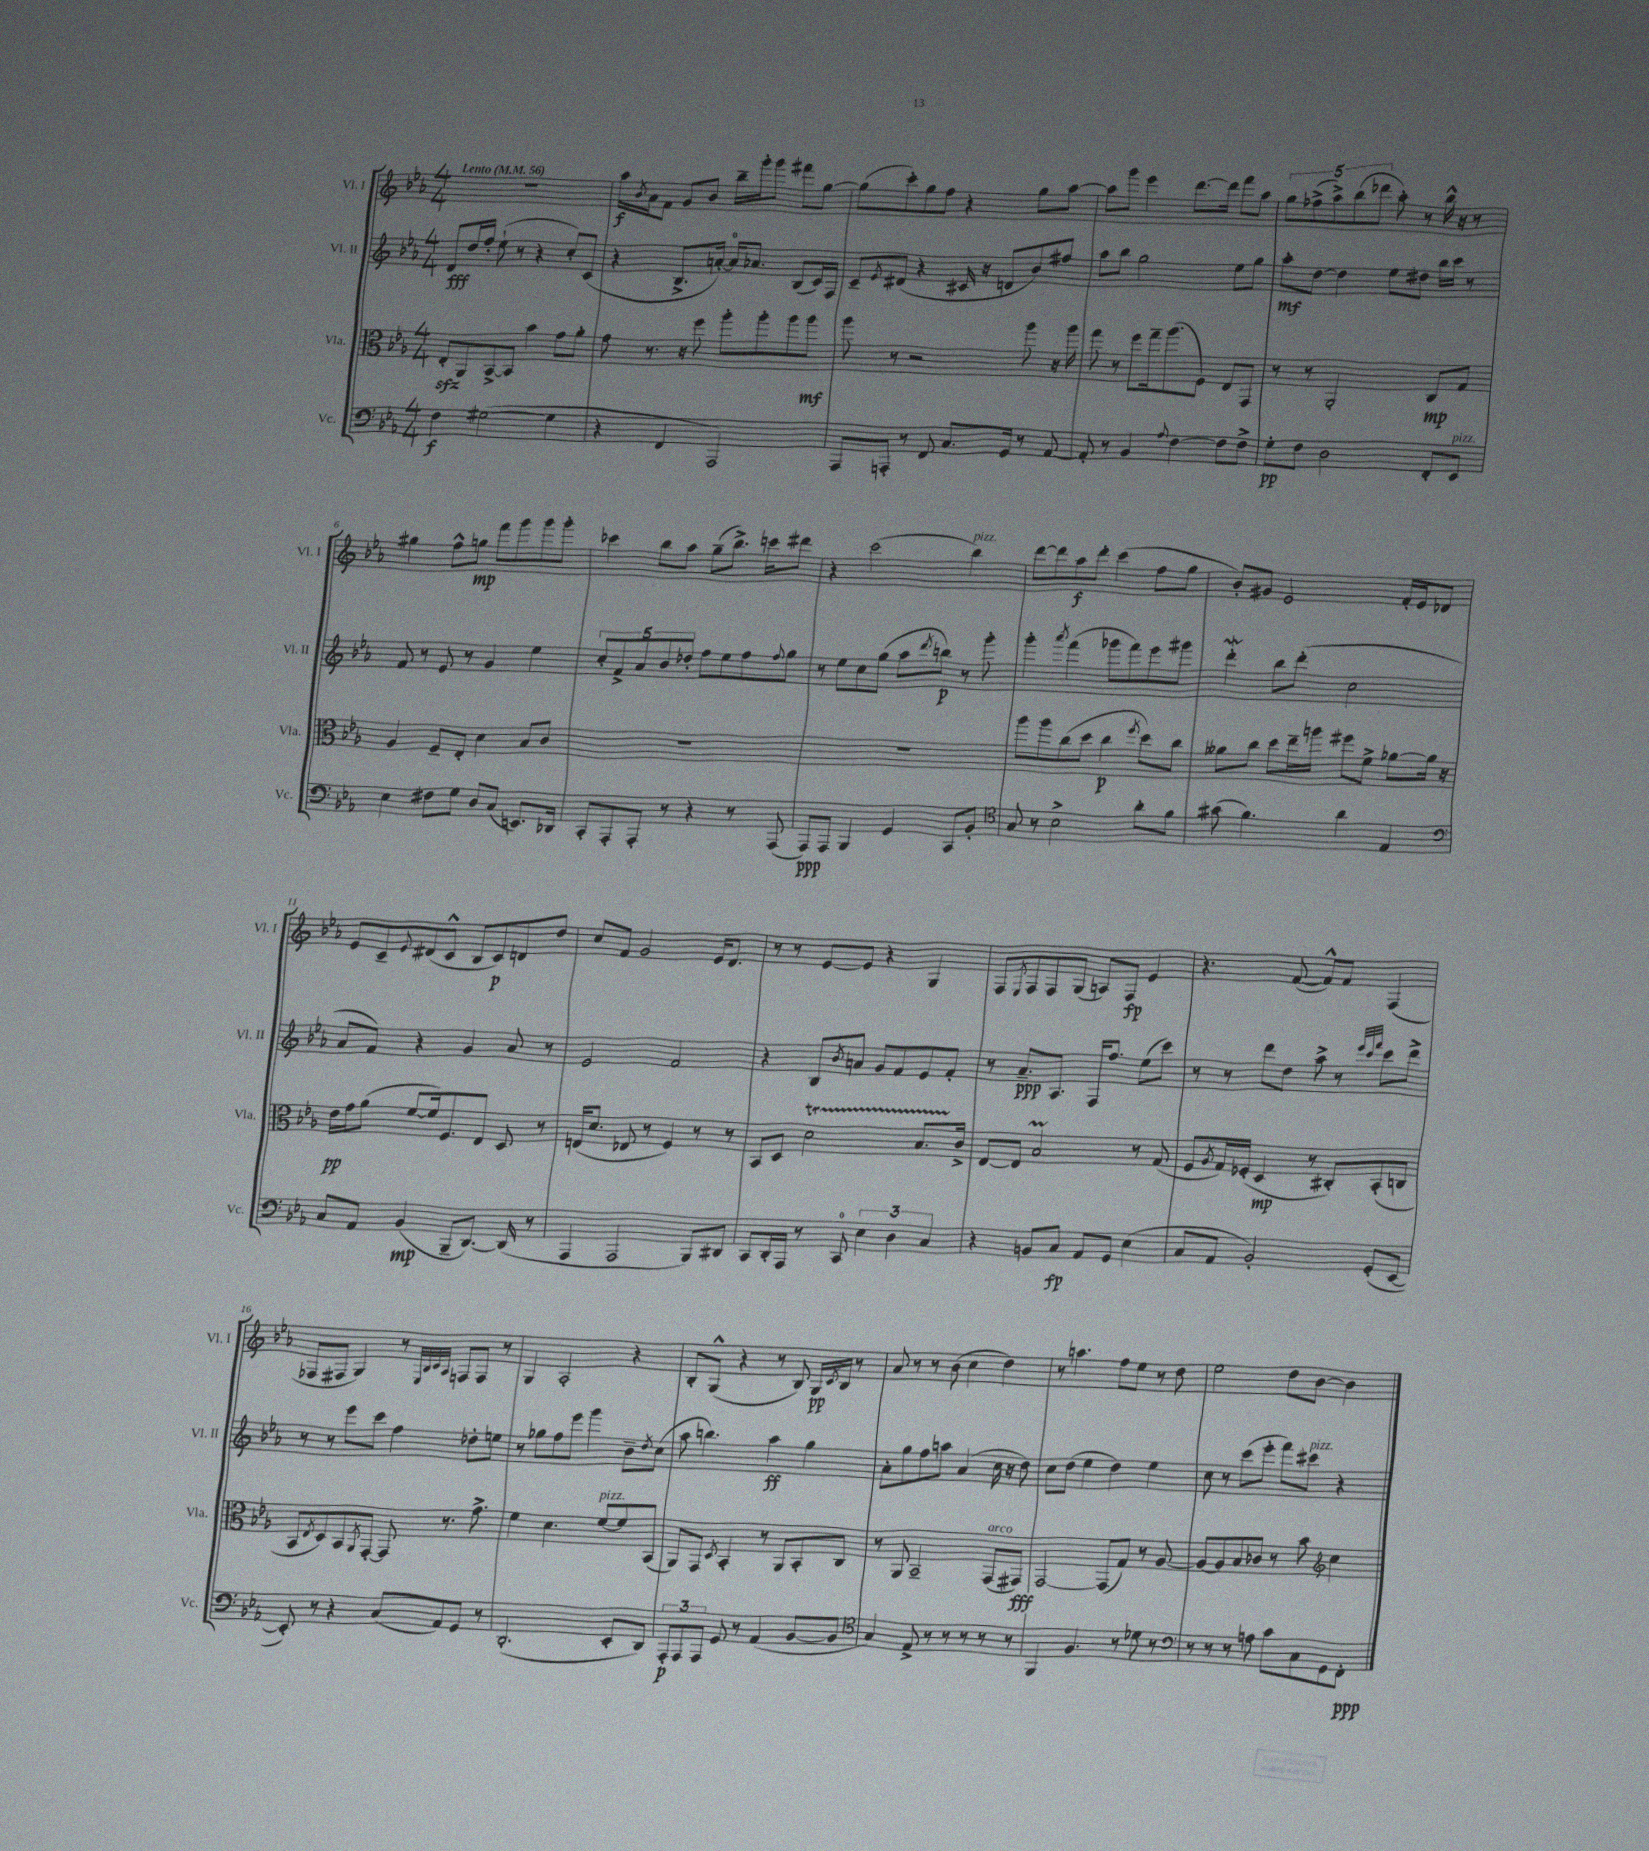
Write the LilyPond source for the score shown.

<<
\new StaffGroup <<
\new Staff = "s0" \with { instrumentName = "Vl. I" shortInstrumentName = "Vl. I" } {
    \clef treble \key ees \major \numericTimeSignature \time 4/4 \tempo "Lento" 4 = 56
    R1 |
    aes''16\f \acciaccatura { bes'8 } aes'16 f'8 g'8 bes'8 bes''16-- g'''16-. g'''8 fis'''8 g''8~ |
    g''8( c'''8-.) g''8 f''8 r4 g''8 aes''8~ |
    aes''8 g'''8 ees'''4 d'''8.~ d'''16 f'''8 aes''8 |
    \tuplet 5/4 { g''8 fes''8->( aes''8->) bes''8( des'''8 } aes''8-.) r8 bes''16-^ r16 r8 |
    gis''4 f''8-^ g''8\mp f'''8 g'''8 g'''8 g'''8-. |
    ces'''4 bes''8 aes''8 g''8--( bes''8.->) c'''16 dis'''8 |
    r4 c'''2( bes''4^\markup { \italic "pizz." }) |
    d'''8~ d'''8 aes''8\f d'''8-. c'''4( f''8 g''8 |
    bes'8-.) gis'8 ees'2 f'16-. ees'16 des'8 |
    ees'8 c'8-- \appoggiatura { ees'8 } dis'8( c'8-^ bes8 c'8\p) d'8 d''8 |
    c''8 f'8 g'2 ees'16 d'8. |
    r8 r8 ees'8~ ees'8 r4 g4 |
    f8 \acciaccatura { ees8 } f8 f8 g8( a8) f8\fp ees'4 |
    r4. f'8~( f'8-^) f'8 f4( |
    fes8 fis8 g4) r8 \grace { ees32 bes32 c'32 aes32 } f8 f8 r8 |
    g4 aes2-. r4 |
    bes8-. g8-^( r4 r8 bes8) g16\pp \acciaccatura { c'8 } bes16 r8 |
    aes'8 r8 r8 bes'8( c''4 d''4) |
    r8 a''4. f''8 ees''8 r8 d''8 |
    ees''2 d''8 bes'8~ bes'4 \bar "|." |
}
\new Staff = "s1" \with { instrumentName = "Vl. II" shortInstrumentName = "Vl. II" } {
    \clef treble \key ees \major \numericTimeSignature \time 4/4
    d'8\fff d''16 f''16-. ees''8-!( r8 r4 c''8-.) c'8( |
    r4 bes8.-> a'16~-.) a'16-0 aes'8. bes8( c'16) f16 |
    c'8-- \acciaccatura { ees'8 } dis'8( r4 cis'16 r16 d'8 bes'8) fis''8 |
    aes''8 bes''8 g''2 ees''8 g''8 |
    aes''8-.\mf d''8~ d''4 ees''8 dis''8 bes''16 c'''16 r8 |
    f'8 r8 ees'8 r8 g'4 ees''4 |
    \tuplet 5/4 { c''8-. f'8-> aes'8 bes'8 des''8-. } f''8 ees''8 f''8 \appoggiatura { f''8 } g''8 |
    r8 ees''8 c''8 g''8( aes''8 \acciaccatura { d'''8 } b''8\p) r8 g'''8-. |
    g'''4-. \acciaccatura { aes'''8 } f'''4( ges'''8 f'''8) ees'''8 gis'''8 |
    d'''4-.\mordent bes''8 d'''8-.( c''2 |
    aes'8 f'8) r4 g'4 aes'8 r8 |
    ees'2 f'2 |
    r4 bes8 \acciaccatura { bes'8 } a'8 g'8 f'8 ees'8 f'8-. |
    r8 aes'8.--\ppp aes8. f16 f''8. ees''8( c'''8) |
    r8 r8 d'''8 d''8 aes''8-> r8 \grace { ees'''32 c'''32 f'''32 } c'''8 d'''8-> |
    r8 r8 ees'''8 c'''8 f''4 des''8-. e''8 |
    r8 ges''8 f''8 ees'''8 g'''4 bes'8-- \acciaccatura { d''8 } c''8( |
    aes''8 b''4.) aes''4\ff g''4 |
    aes'8-. g''8 f''8 a''8 aes'4( c''16 r16 d''8) |
    c''8 d''8( ees''4 d''4) ees''4 |
    c''8 r8 c'''8( ees'''8-. f'''8) cis'''8^\markup { \italic "pizz." } r4 \bar "|." |
}
\new Staff = "s2" \with { instrumentName = "Vla." shortInstrumentName = "Vla." } {
    \clef alto \key ees \major \numericTimeSignature \time 4/4
    ees8-.\sfz aes,8 bes,8~-> bes,8 bes'4 g'8 aes'8-. |
    g'8 r8. r16 f''8 aes''8-. aes''8-. aes''8 aes''8\mf |
    aes''8 r8 r2 aes''8 r16 aes''16 |
    g''8 r8 f''8 g''16-- aes''8.( f8) ees8 g,8 |
    r8 r8 aes,2-. c8\mp g8 |
    aes4 f8-- ees8-. d'4 bes8 c'8 |
    R1 |
    R1 |
    aes''8 aes''8 c''8( d''8 c''4\p \acciaccatura { f''8 } d''8) c''8 |
    aeses'8 c''8 d''8 ees''16-- a''16 fis''8 f'8-> aes'8~ aes'16 r16 |
    ees'16\pp g'16 aes'8( f'8~ f'16) f8. ees8 d8 r8 |
    e16( d'8. ees8 r8 f4) r8 r8 |
    bes,8 d8 d'2\startTrillSpan bes8. c'16->\stopTrillSpan |
    ees8~ ees8 bes2\prall r8 g8( |
    f8 \acciaccatura { aes8 } g16) fes16-.( d4\mp r8 cis8-.) bes,8-.( c8 |
    bes,8 \acciaccatura { ees8 } d8) bes,8 \acciaccatura { aes,8 } g,8~-. g,8 r8. g'8.-> |
    f'4 d'4. f'8~^\markup { \italic "pizz." } f'8 bes,8( |
    aes,8) g,8 \acciaccatura { d8 } bes,4-. r8 aes,8 bes,8-. c8 |
    r8 aes,8 bes,2-- g,8^\markup { \italic "arco" }( gis,8\fff) |
    g,2~ g,8( g8) r8 aes8~ |
    aes8~ aes8 bes8 ces'8 r8 bes'8 \clef treble c''4 \bar "|." |
}
\new Staff = "s3" \with { instrumentName = "Vc." shortInstrumentName = "Vc." } {
    \clef bass \key ees \major \numericTimeSignature \time 4/4
    f4\f gis2~( gis4 |
    r4 f,4 aes,,2) |
    aes,,8 a,,8-. r8 f,8 c8. g,16 r8 aes,8~ |
    aes,8-. r8 bes,4 \appoggiatura { aes8 } f4~ f8 f8-> |
    g8-.\pp f8 d2 f,8-. ees,8^\markup { \italic "pizz." } |
    ees4 fis8 g8 d8 c8( e,8.) des,16 |
    c,8-. aes,,8-. aes,,8-. r8 r4 r8 aes,,8( |
    aes,,8\ppp) aes,,8 bes,,4 g,4 c,8 bes,8-. |
    \clef tenor g8 r8 bes2-> aes'8-. f'8 |
    gis'8( f'4.) aes'4 ees4 |
    \clef bass c8 aes,8 bes,4\mp( bes,,8-- d,8.~) d,16( r8 |
    aes,,4 aes,,2 bes,,8) dis,8 |
    c,8 d,16-. aes,,16 r8 c,8-0 \tuplet 3/2 { ees4 d4 c4 } |
    r4 b,8 c8\fp aes,8 g,8 ees4( |
    c8 aes,8 bes,2-.) g,8-.( ees,8~ |
    ees,8-.) r8 r4 c8( aes,8) g,8 r8 |
    d,2.-.( ees,8-. d,8) |
    \tuplet 3/2 { aes,,8-.\p aes,,8 aes,,8 } g,8 r8 aes,4( bes,8~ bes,8 |
    \clef tenor g4) ees8-> r8 r8 r8 r8 r8 |
    f,4 f4. r8 des'8 r8 |
    \clef bass r8 r8 r8 a8 c'8 c8 g,8 f,8-.\ppp \bar "|." |
}
>>
>>
